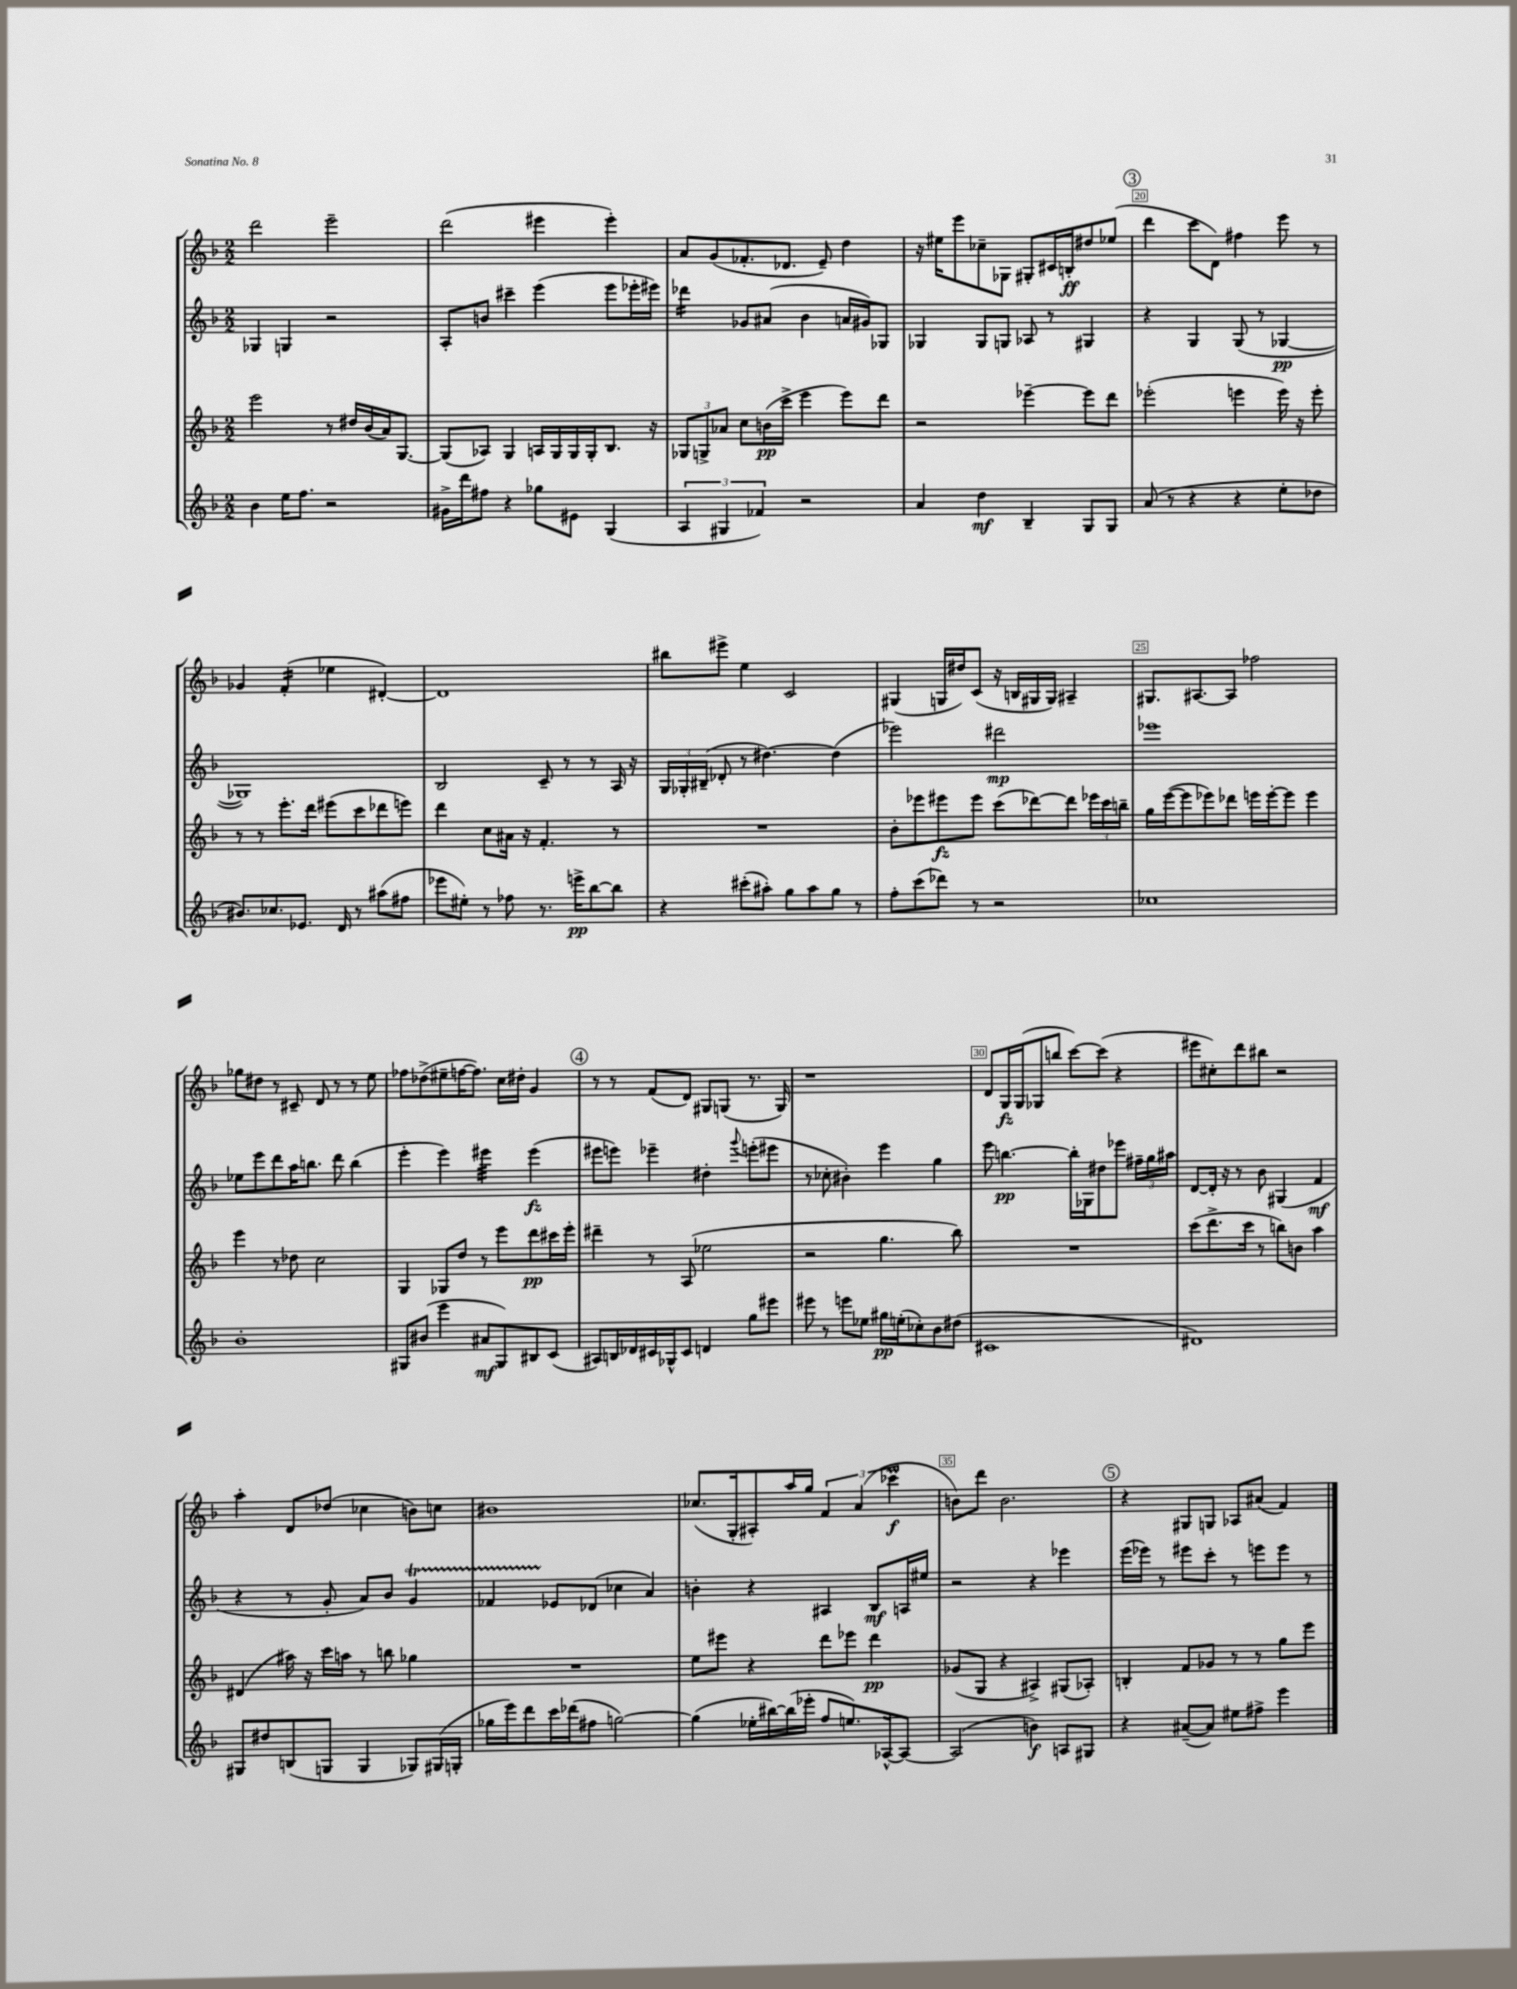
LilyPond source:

<<
\new StaffGroup <<
\new Staff = "s0" {
    \clef treble \key f \major \numericTimeSignature \time 2/2
    \autoBeamOff d'''2 e'''2-- |
    d'''2( eis'''4 eis'''4-.) |
    a'8[ g'8( fes'8.-. des'8.] e'8--) d''4 |
    r16 eis''16[ e'''8 ces''8-- ges8] gis8[-. cis'16 b16-.\ff dis''8 ees''8]( |
    \mark \markup { \circle "3" } d'''4 c'''8[ d'8]) fis''4 e'''8 r8 |
    ges'4 f'4:16-.( ees''4 dis'4~-.) |
    dis'1 |
    bis''8[ eis'''8]-> e''4 c'2 |
    gis4( g16[ dis''16) c'8]( r16 b16[ gis16 gis16]) ais4-- |
    gis8.[ ais8.~ ais8] fes''2 |
    ges''8[ dis''8] r8 cis'8-- d'8 r8 r8 e''8 |
    fes''8[ des''8->( eis''8-- f''16~ f''8.]) c''16[ dis''16]-. g'4 |
    \mark \markup { \circle "4" } r8 r8 f'8[( d'8]) gis8[ g8]( r8. g16) |
    r1 |
    d'8[ g16\fz g16( ges8 b''8] c'''8[~) c'''8]( r4 |
    eis'''8[ cis''8-.) d'''8 bis''8] r2 |
    a''4-. d'8[ des''8]( ces''4 b'8[) c''8] |
    bis'1 |
    ces''8.[( g16-. ais8-.) a''16 g''16] \tuplet 3/2 { f'4 a'4( ces'''4\prall\f } |
    b'8[) d'''8] b'2. |
    \mark \markup { \circle "5" } r4 gis8[ g8] aes8[ ais'8]( f'4) \bar "|." |
}
\new Staff = "s1" {
    \clef treble \key f \major \numericTimeSignature \time 2/2
    \autoBeamOff ges4 g4 r2 |
    a8[-. b'8] cis'''4-- e'''4( e'''8[ ees'''16-. eis'''16]) |
    des'''4:16 ges'8[ ais'8]( bes'4 a'16[ gis'16) ges8] |
    ges4 ges8[ g8] aes8 r8 gis4 |
    \mark \markup { \circle "3" } r4 g4 g8( r8 ges4~\pp |
    ges1) |
    bes2 c'8-- r8 r8 a16 r16 |
    \tuplet 3/2 { g16[ ges16-. bis16]--( } des'8-. r8 dis''4.~) dis''4( |
    ees'''2) dis'''2\mp |
    ees'''1 |
    ees''8[ e'''8 d'''8 a''16 b''8.] d'''8 b''4( |
    e'''4-. e'''4) eis'''4:32 eis'''4\fz( |
    \mark \markup { \circle "4" } eis'''8[ e'''8]) ees'''4-- dis''4-. \appoggiatura { g'''8 } e'''8[-.( eis'''8] |
    r8 ces''8-. bis'4-.) e'''4 g''4 |
    e'''8 b''4.~\pp b''16[-. ges16 dis''8 ees'''8] \tuplet 3/2 { fis''16[-- g''16 ais''16] } |
    d'8[~ d'16]-. r16 r8 bes'8 gis4( f'4\mf |
    r4 r8 g'8-. a'8[) bes'8] g'4\startTrillSpan |
    fes'4 ees'8[\stopTrillSpan des'8]( ces''4 a'4) |
    b'4-. r4 ais4 bes8[\mf a16 eis''16] |
    r2 r4 ees'''4 |
    \mark \markup { \circle "5" } e'''16[( ees'''16]) r8 eis'''8[ c'''8]-. r8 e'''8[ e'''8] r8 \bar "|." |
}
\new Staff = "s2" {
    \clef treble \key f \major \numericTimeSignature \time 2/2
    \autoBeamOff e'''2 r8 dis''16[ bes'16( a'16) g8.]~ |
    g8[( aes8]) g4 a16[ g16 g16 g16-. bes8.] r16 |
    \tuplet 3/2 { ges8[ g8-> aes'8] } c''8[ b'16\pp( c'''16]-> e'''4 e'''8[) d'''8] |
    r2 ees'''4~-- ees'''8[ d'''8] |
    \mark \markup { \circle "3" } ees'''2-.( e'''4 e'''16) r16 e'''8-. |
    r8 r8 e'''8.[-. d'''16] eis'''8[( c'''8 des'''8 e'''8]) |
    d'''4 c''8[ ais'16] r16 f'4.-. r8 |
    R1 |
    bes'8[-. ees'''8 eis'''8\fz eis'''8] c'''8[( des'''8~) des'''8] \tuplet 3/2 { ees'''16[ c'''16 b''16]-- } |
    g''16[ e'''16~( e'''8 ees'''8) des'''8] e'''16[ e'''16~-. e'''8] e'''4 |
    e'''4 r8 des''8 c''2 |
    g4 ges8[ d''8] r8 e'''8[ d'''8\pp cis'''16 e'''16]-. |
    \mark \markup { \circle "4" } dis'''4-- r8 a8( ees''2 |
    r2 g''4. bes''8) |
    R1 |
    c'''8[( d'''8.-> c'''16] r8 b''8[) b'8] a''4 |
    dis'4( ais''16) r16 c'''16[ a''16] r8 b''8 ges''4 |
    R1 |
    e''8[ eis'''8] r4 d'''8[ ees'''8] d'''4\pp |
    ges'8[( g8] r4 ais4->) gis8[( aes8]-.) |
    \mark \markup { \circle "5" } b4-. f'8[ ges'8] r8 r8 g''8[ e'''8] \bar "|." |
}
\new Staff = "s3" {
    \clef treble \key f \major \numericTimeSignature \time 2/2
    \autoBeamOff bes'4 e''16[ f''8.] r2 |
    gis'16[-> d'''16 fis''8] r4 ges''8[ eis'8] g4( |
    \tuplet 3/2 { a4 gis4 fes'4) } r2 |
    a'4 d''4\mf bes4-- g8[ g8] |
    \mark \markup { \circle "3" } a'8( r8 r4 r4 e''8[-. des''8] |
    bis'8.[) ces''8. ees'8.] d'16 r8 ais''8[( fis''8] |
    ees'''8[ eis''8]-.) r8 fes''8 r8. e'''16[->\pp bes''8~ bes''8] |
    r4 cis'''8[-.( ais''8]-.) g''8[ ais''8 g''8] r8 |
    f''8[-. c'''8( des'''8]) r8 r2 |
    ces''1 |
    bes'1-. |
    gis8[ bis'8]( e'''4 ais'8[\mf gis8) bis8 c'8]( |
    \mark \markup { \circle "4" } ais8[) b16 des'16 cis'16 ges16-^ cis'8] d'4 g''8[ eis'''8] |
    eis'''8 r8 e'''8[ ees''8] gis''16[\pp e''16-.( ces''8-.) bes'8 dis''8]( |
    cis'1 |
    dis'1) |
    gis8[ dis''8 b8( g8] g4 ges8[) gis16( g16]-. |
    ges''16[ e'''16) d'''8 c'''16 des'''16( fis''8] g''2~) |
    g''4( ees''16[-. bis''16~) bis''16( ees'''16]-. f''8[ e''8.) aes16~-^ aes8]~ |
    aes2( b'4\f) a8[ gis8] |
    \mark \markup { \circle "5" } r4 ais'8[~--( ais'8]) eis''8[ fis''8]-> e'''4 \bar "|." |
}
>>
>>
\layout { \context { \Score currentBarNumber = #16 \override BarNumber.break-visibility = ##(#f #t #t) barNumberVisibility = #(every-nth-bar-number-visible 5) \override BarNumber.stencil = #(make-stencil-boxer 0.1 0.3 ly:text-interface::print) } }
